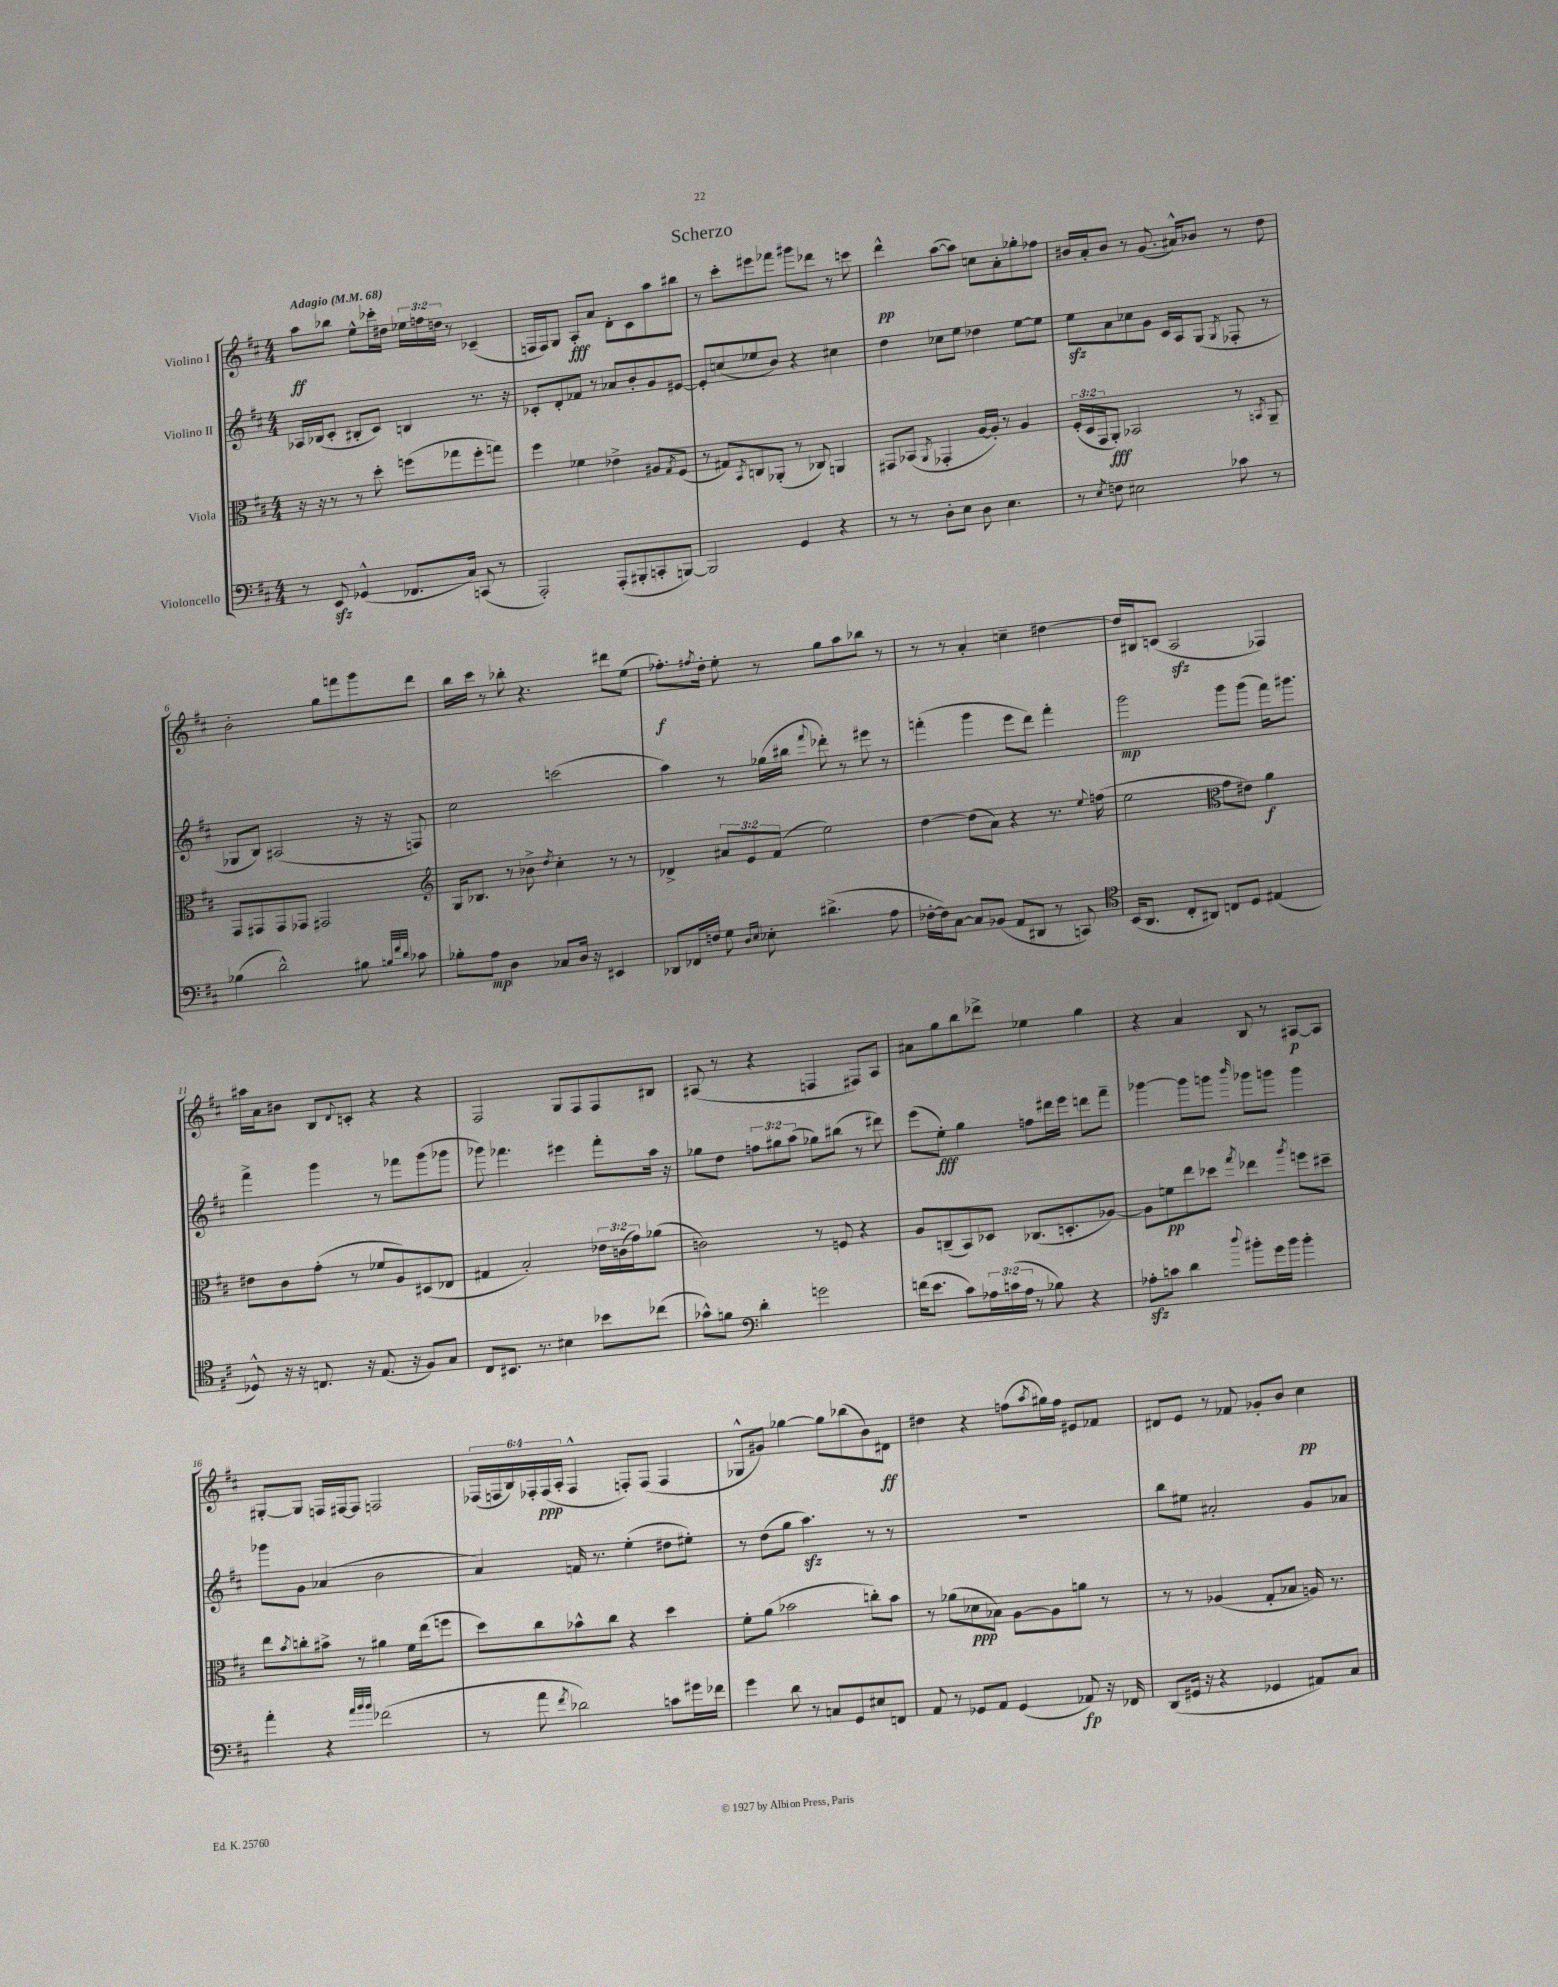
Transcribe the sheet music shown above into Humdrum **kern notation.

**kern	**kern	**kern	**kern
*staff4	*staff3	*staff2	*staff1
*clefF4	*clefC3	*clefG2	*clefG2
*k[f#c#]	*k[f#c#]	*k[f#c#]	*k[f#c#]
*M4/4	*M4/4	*M4/4	*M4/4
*MM68	*MM68	*MM68	*MM68
8r	16r	16A-	8aa
.	16r	(16B-	.
8EE	8r	8c#'	8bb-
(4GG-^^	8r	8B#'	8ee^^
.	8dd'	8c#)	16ccc-'
.	.	.	16dd#
8.FF-	(8ff	4B	24ee-
.	.	.	24ff
.	.	.	24dd
.	8gg-	.	8r
16C#)	.	.	.
(8CC	8ff'	8.r	(4c-~
8r	8gg)	.	.
.	.	16r	.
=	=	=	=
2AAA')	4ff#	8c-'	16F
.	.	.	16F)
.	.	8d'	8G
.	4f-	8f-	8A'
.	.	8r	8a
(8AAA'	4e-^	8a-	8d'
8BBB#'	.	8b'	8c#
8CC'	8A#	8g	8aa
.	8qG	.	.
[8BBB)	(8F#	[8e#	8bb#
=	=	=	=
2BBB]	8r	8e#']	8r
.	8G#)	(8cc	8ccc#'
.	8qBB	.	.
.	8C	8ee-	8eee#
.	(8AA-'	8b)	8fff-
4GG	8r	4r	8ggg#
.	8C-)	.	8ddd-
4r	4AA	4cc#	8r
.	.	.	8ccc
=	=	=	=
8r	8GG#	4dd	4ddd^^
8r	(8BB-	.	.
.	8qAA	.	.
8D'	4GG-'	8cc-	([8aa
8E	.	8ee	8aa])
8D	[16A	4dd-	8cc
.	16A'])	.	.
4.E	8r	.	8a'
.	4A	[8ee	8gg-'
.	.	8ee]	8ff-
=	=	=	=
8r	(24F#'	8ee	16b#
.	24D	.	.
.	.	.	16a'
.	24GG	.	.
8qE	.	.	.
8F	8AA')	8a	8b#
2E#	2BB-	8cc-	8r
.	.	8g	(8.g
.	.	16c#	.
.	.	16A	16a#^^)
.	.	(8G	8b-
.	.	8qG	.
8c-	8r	8F-'	8r
.	8qBB	.	.
8r	8AA~	8r	8dd
=	=	=	=
(4B-	8GG	8G-	2b'
.	8GG#	8B)	.
2d^^)	8GG#	(2A#	.
.	8GG-	.	.
.	2GG#	.	8gg
.	.	.	8fff
8B#	.	16r	8ggg
.	.	16r	.
32qqB	.	.	.
32qqf#	.	.	.
32qqd	.	.	.
8c-	.	8F)	8ddd
=	=	=	=
*	*clefG2	*	*
8B-'	16G	2cc#	16bb
.	8.B-	.	16ccc#
8A	.	.	8r
4D	8r	.	8bb-'
.	8b-^	.	4.r
.	8qdd	.	.
8C-	4cc#'	(2ccc	.
16D	.	.	.
16r	.	.	.
4EE#	8r	.	8ddd#
.	8r	.	(8ee
=	=	=	=
8DD-	4d-^	4aa)	8.ff-')
16FF-	.	.	.
.	.	.	8qff#
16F	.	.	16dd'
8G	12a#	8r	8ee'
.	12e	.	.
16qqD	.	.	.
16qqE	.	.	.
8E-'	.	(16gg-	8r
.	(12f#	.	.
.	.	16bb#	.
.	.	8qqfff#	.
(4.d#^	2ee)	8ddd-')	8gg
.	.	8r	8aa
.	.	8eee#	8bb-
8A	.	8r	8r
=	=	=	=
[16F-'	[4dd	(4fff'	8r
16F-])	.	.	.
[8C#	.	.	8r
8C#]	(8dd]	4ggg	4a'
(8BB-	8a)	.	.
8AA	4r	8eee	4cc~
8DD#	.	8ddd)	.
8r	8.r	4fff'	[4dd#
8CC)	.	.	.
.	8qqee	.	.
.	(16ff	.	.
=	=	=	=
*clefC4	*	*	*
(16BB	2ee	2ggg	16dd#]
8.AA	.	.	16B#
.	.	.	(8c
8C#'	.	.	2A
8AA#)	.	.	.
*	*clefC3	*	*
8C	8g	8ggg	.
8D	8e#)	(8ggg	.
(4E#	4a	16fff#)	4F-)
.	.	8.ggg#	.
=	=	=	=
8D-^^)	8e#	4fff#^	16aa#
.	.	.	16a
16r	8c#	.	8b#
16r	.	.	.
8.C	(8g'	4ggg	8B
.	.	.	8qqd
.	8r	.	8c'
16r	.	.	.
(8.E	8f-	8r	4r
.	8A)	8fff-	.
16r	.	.	.
8F#)	(8D#	(8ggg	4r
8G	8E-	8ggg-	.
=	=	=	=
8C#	4G#	8ggg-)	2F#
8.BB#	.	4.fff-	.
.	2B')	.	.
8.r	.	.	.
4B#	.	4eee#	8G
.	.	.	8F#
8b-	24e-	8fff-'	8F#
.	(24c	.	.
.	24g)	.	.
(8cc-	(8a-	16aa	8B#
.	.	16r	.
=	=	=	=
8g-^^)	2c)	8gg-	(8A#
8f	.	8dd	8r
*clefF4	*	*	*
4d'	.	12ff	4r
.	.	12gg#	.
.	.	(12aa	.
2g	8r	8gg-)	4F
.	8F	(8bb#	.
.	4r	8r	8F#)
.	.	8ddd#)	8A#
=	=	=	=
(16f	8A	(8eee	8a#
8.e	.	.	.
.	(8C~	8ee')	8gg
8c#)	8BB)	4gg	8bb
24A-	8D-	.	8ddd-^
(24c	.	.	.
24A-	.	.	.
8r	(8.C-	8ff	4ee-
8B-)	.	16ddd#	.
.	8.D'	16eee	.
4r	.	8ddd	4gg
.	[8A-)	8fff#~	.
=	=	=	=
8A-'	8A-]	[4ggg-	4r
8c	8f	.	.
4d	8ee	8ggg-]	4a
.	8dd-	8ggg	.
8qqdd	8qgg	16qqbbb	.
8b#'	4ee-	8ggg-	8B
16g	.	8ggg	8r
16b#	.	.	.
.	8qaa	.	.
4b#'	8ff	4ggg	[8A#
.	8dd#~	.	8A#]
=	=	=	=
4a'	8ee	8ggg-	[8G#'
.	8qb	.	.
.	8cc'	8g	8G#]
4r	8b#^	(4a-	16F
.	.	.	[16F#
.	8r	.	8F#]
32qqa	.	.	.
32qqb	.	.	.
32qqb	.	.	.
(2f-	4a#	2b	2F
.	16f#	.	.
.	(16ee	.	.
.	8ff	.	.
=	=	=	=
8r	8dd)	4a)	(24F-
.	.	.	24F
.	.	.	24B)
8a	8cc#	.	24F-'
.	.	.	(24F-
.	.	.	24A'
8qf#	.	.	.
2d-)	8b-^^	16f	4F-^^
.	.	8.r	.
.	8cc#	.	.
.	4r	(4ee'	8F')
.	.	.	(8F
8c	4dd	8dd#	4F
16g#	.	8ee#')	.
16f-	.	.	.
=	=	=	=
4g	8f#'	8r	8G-^^
.	(8a	(8dd	8g#)
8d	2b-	8gg	[4gg-
8r	.	4.aa)	.
8C	.	.	8gg-]
8GG	.	.	(8bb-
8E#	8cc')	8r	8b)
8FF	8b-	8r	8d#
=	=	=	=
8AA	8r	1r	4dd#
8r	(8a-	.	.
8GG-	8d-	.	4r
8AA	8B-)	.	.
(4GG-	[8A	.	(8ff
.	.	.	8qaa
.	8A]	.	16gg#)
.	.	.	16ff
8AA-)	8a	.	8e#
16r	8r	.	8f-
16FF-	.	.	.
=	=	=	=
(8DD	8r	8bb	8d#
16GG#	8r	8ee#	8e
16r	.	.	.
4r	(4A-	2a#'	8r
.	.	.	8f-
4GG-	8G'	.	8g-'
.	8B-	.	8b
8AA#)	16A)	8g	4cc#
.	8.r	.	.
8C#	.	8a-	.
==	==	==	==
*-	*-	*-	*-
